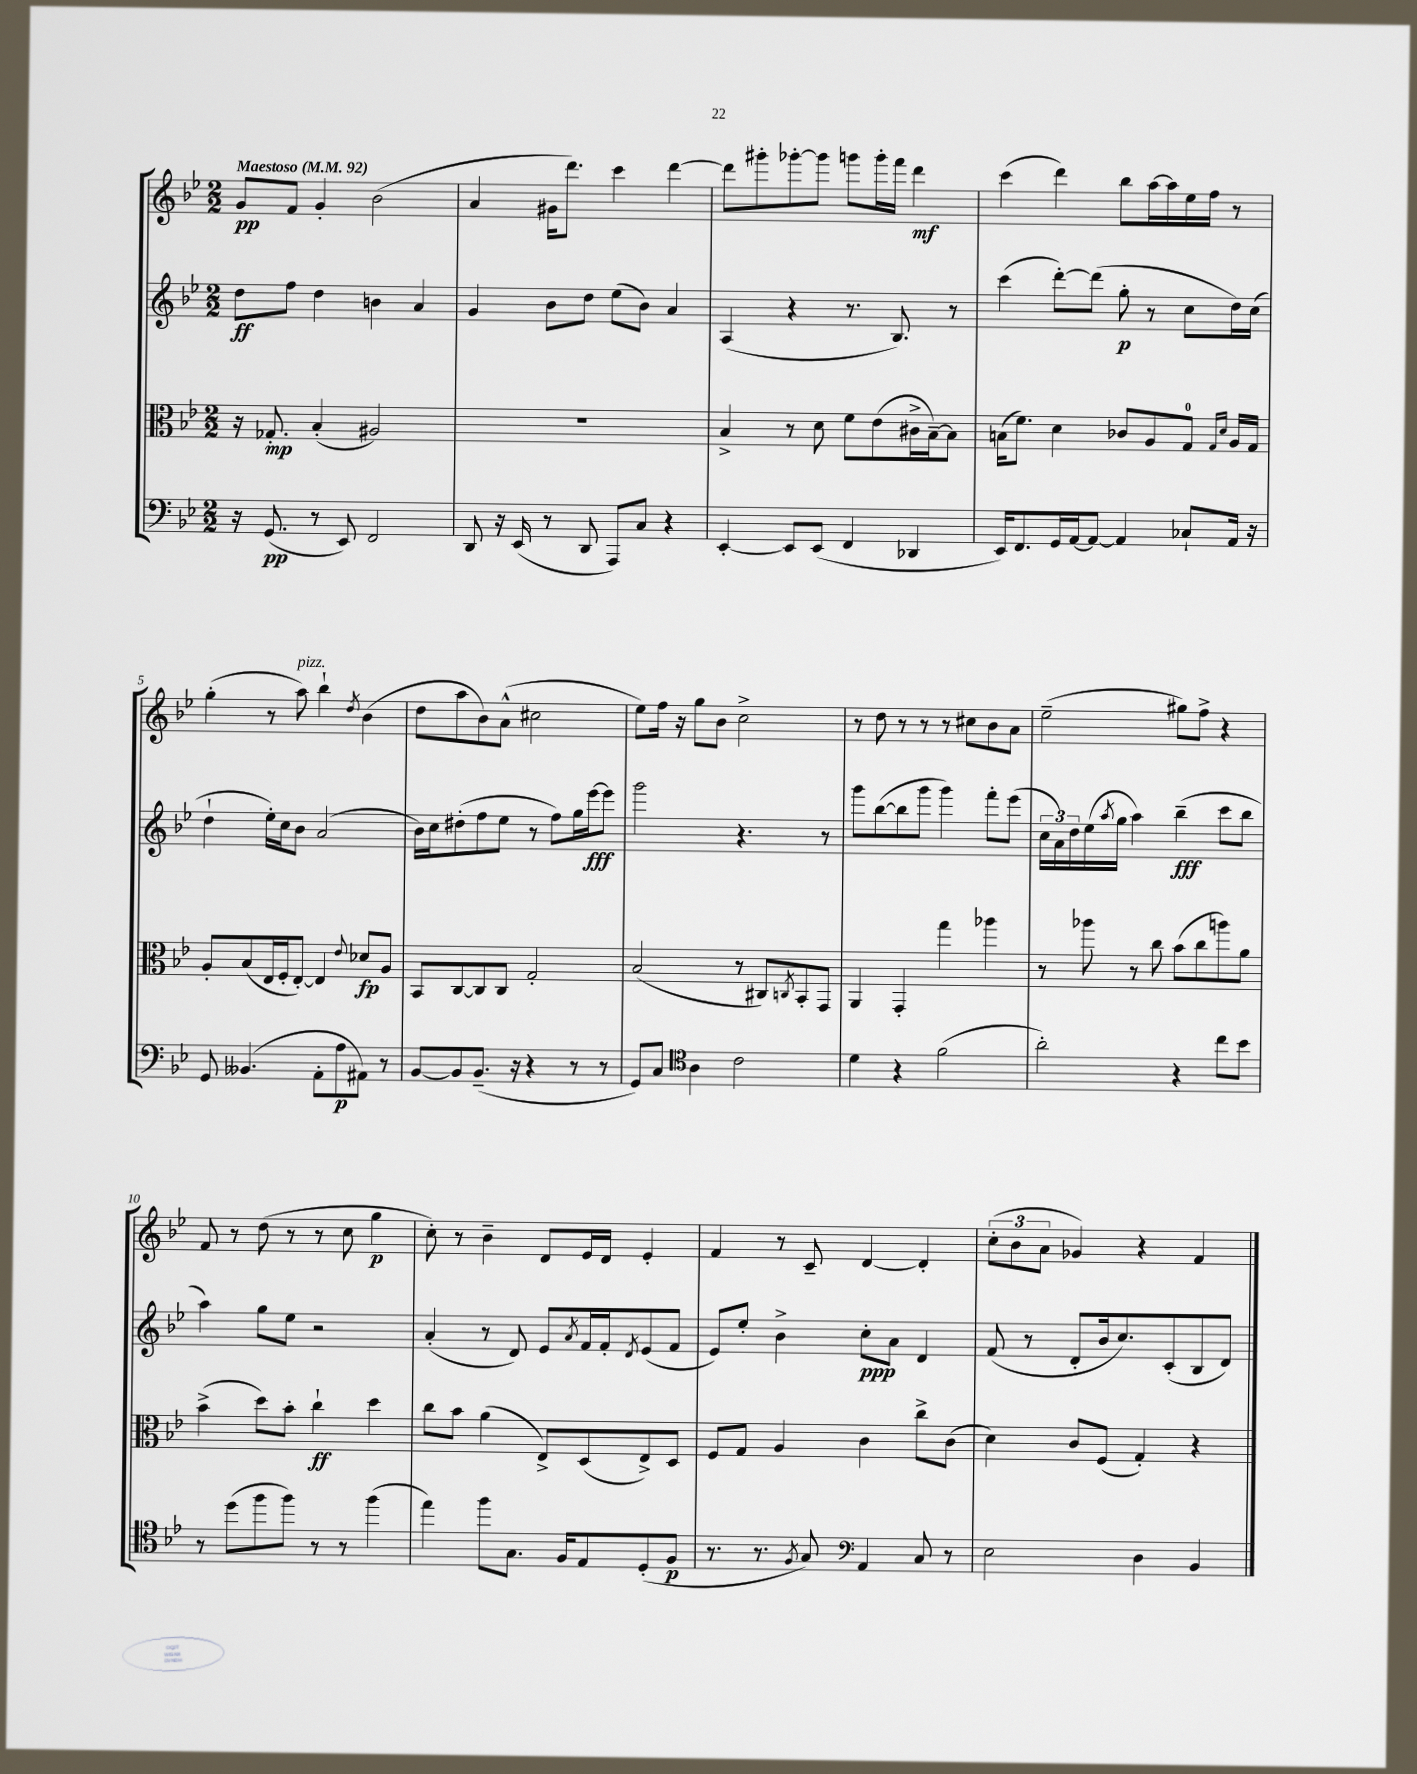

**kern	**kern	**kern	**kern
*staff4	*staff3	*staff2	*staff1
*clefF4	*clefC3	*clefG2	*clefG2
*k[b-e-]	*k[b-e-]	*k[b-e-]	*k[b-e-]
*M2/2	*M2/2	*M2/2	*M2/2
*MM92	*MM92	*MM92	*MM92
16r	16r	8dd	8g
(8.GG	8.G-'	.	.
.	.	8ff	8f
8r	(4B-'	4dd	4g'
8EE-)	.	.	.
2FF	2A#)	4b	(2b-
.	.	4a	.
=	=	=	=
8DD	1r	4g	4a
16r	.	.	.
(16EE-	.	.	.
8r	.	8b-	16g#
.	.	.	8.ddd)
8DD	.	8dd	.
8AAA)	.	(8ee-	4ccc
8C	.	8b-)	.
4r	.	4a	[4ddd
=	=	=	=
[4EE-'	4B-^	(4A	8ddd]
.	.	.	8ggg#'
8EE-]	8r	4r	[8ggg-'
(8EE-	8d	.	8ggg-]
4FF	8f	8.r	8ggg
.	(8e-	.	16ggg'
.	.	8.B-)	16fff
4DD-	16c#^	.	4ddd
.	[16B-~)	.	.
.	8B-]	8r	.
=	=	=	=
16EE-)	(16B	(4ccc	(4ccc
8.FF	8.f)	.	.
16GG	4d	[8ddd')	4ddd)
[16AA	.	.	.
8AA_	.	(8ddd]	.
4AA]	8c-	8gg'	8bb-
.	8A	8r	[16aa
.	.	.	16aa]
8C-`	8G	8cc	16ee-
.	.	.	16ff
.	16qqG	.	.
.	16qqd	.	.
16AA	16A	16dd)	8r
16r	16G	(16cc	.
=	=	=	=
8GG	8A'	4dd`	(4gg'
(4.BB--	(8B-	.	.
.	16E-	16ee-')	8r
.	16F'	16cc	.
.	[8E-')	8b-	8aa)
8AA'	4E-]	(2a	4bb-`
8A	.	.	.
.	8qqe-	.	8qdd
8AA#)	8d-	.	(4b-
8r	8A	.	.
=	=	=	=
[8BB-	8BB-	16b-)	8dd
.	.	16cc	.
8BB-]	[8C	(8dd#'	8aa
(8.BB-~	8C]	8ff	8b-)
.	8C	8ee-	(8a^^
16r	.	.	.
4r	2G'	8r	2cc#
.	.	8ff)	.
8r	.	16gg	.
.	.	[16eee-	.
8r	.	8eee-]	.
=	=	=	=
8GG)	(2B-	2ggg	8ee-)
8C	.	.	16ff
.	.	.	16r
*clefC4	*	*	*
4A	.	.	8gg
.	.	.	8b-
2c	8r	4.r	2cc^
.	8C#)	.	.
.	8qC	.	.
.	8BB-'	.	.
.	8GG	8r	.
=	=	=	=
4d	4AA	8ggg	8r
.	.	([8bb-	8dd
4r	4GG'	8bb-]	8r
.	.	8ggg	8r
(2f	4gg	4ggg)	8r
.	.	.	8cc#
.	4aa-	8fff'	8b-
.	.	(8eee-	8a
=	=	=	=
2a')	8r	24cc	(2ee-~
.	.	24a)	.
.	.	24dd	.
.	8aa-	(16ee-	.
.	.	8qaa	.
.	.	16gg	.
.	8r	4aa)	.
.	8cc	.	.
4r	(8b-	(4bb-~	8gg#)
.	8cc	.	8ff^
8cc	8aa)	8ccc	4r
8b-	8a	8bb-	.
=	=	=	=
8r	(4b-^	4aa)	8f
(8dd	.	.	8r
8ff	8dd)	8gg	(8dd
8ff)	8b-'	8ee-	8r
8r	4cc`	2r	8r
8r	.	.	8cc
(4ff	4dd	.	4gg
=	=	=	=
4ee-)	8cc	(4a'	8cc')
.	8b-	.	8r
8ff	(4a	8r	4b-~
8.G	.	8d)	.
.	8E-^)	8e-	8d
16F	.	.	.
.	.	8qa	.
8E-	(8D	16f	16e-
.	.	16f'	16d
.	.	8qd	.
(8D'	8E-^)	(8e-	4e-'
8F	8D	8f	.
=	=	=	=
8.r	8F	8e-)	4f
.	8G	8ee-'	.
8.r	.	.	.
.	4A	4b-^	8r
8qF	.	.	.
8G)	.	.	8c~
*clefF4	*	*	*
4AA	4c	8cc'	[4d
.	.	8a	.
8C	8cc^	4d	4d']
8r	(8c	.	.
=	=	=	=
2E-	4d)	(8f	(12cc'
.	.	.	12b-
.	.	8r	.
.	.	.	12a
.	8c	8d'	4g-)
.	(8F	16b-	.
.	.	8.cc)	.
4D	4G')	.	4r
.	.	(8c'	.
4BB-	4r	8B-	4f
.	.	8d)	.
==	==	==	==
*-	*-	*-	*-
